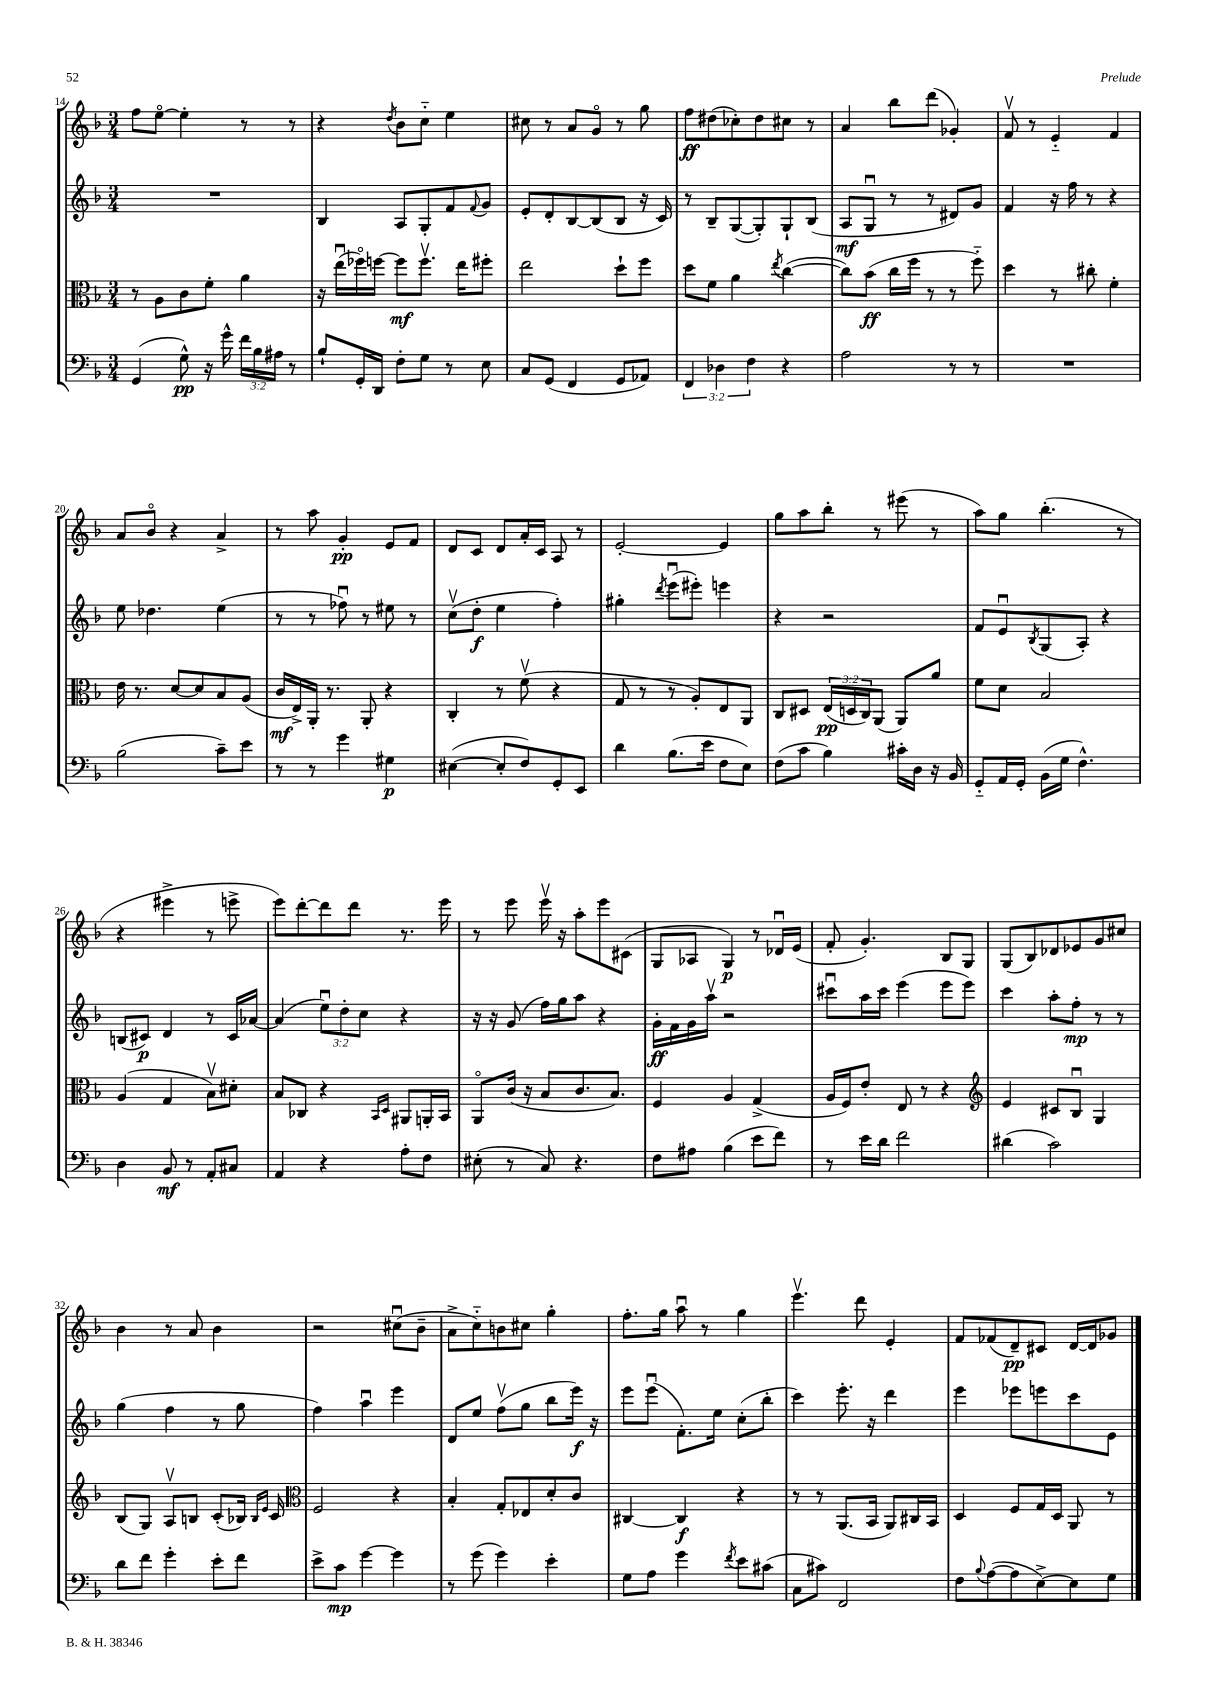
<<
\new StaffGroup <<
\new Staff = "s0" {
    \clef treble \key f \major \numericTimeSignature \time 3/4
    f''8 e''8~\flageolet e''4-. r8 r8 |
    r4 \acciaccatura { d''8 } bes'8 c''8-_ e''4 |
    cis''8 r8 a'8 g'8\flageolet r8 g''8 |
    f''8\ff dis''8( ces''8-.) dis''8 cis''8 r8 |
    a'4 bes''8 d'''8( ges'4-.) |
    f'8\upbow r8 e'4-_ f'4 |
    a'8 bes'8\flageolet r4 a'4-> |
    r8 a''8 g'4-.\pp e'8 f'8 |
    d'8 c'8 d'8 a'16-. c'16 a8 r8 |
    e'2~-. e'4 |
    g''8 a''8 bes''8-. r8 eis'''8( r8 |
    a''8) g''8 bes''4.-.( r8 |
    r4 eis'''4-> r8 e'''8-> |
    e'''8) d'''8~-. d'''8 d'''8 r8. e'''16 |
    r8 e'''8 e'''16\upbow r16 a''8-. e'''8 cis'8( |
    g8 aes8 g4\p) r8 des'16\downbow e'16( |
    f'8-. g'4.-.) bes8 g8 |
    g8( bes8) des'8 ees'8 g'8 cis''8 |
    bes'4 r8 a'8 bes'4 |
    r2 cis''8\downbow( bes'8-- |
    a'8-> c''8-_) b'8 cis''8 g''4-. |
    f''8.-. g''16 a''8\downbow r8 g''4 |
    e'''4.\upbow d'''8 e'4-. |
    f'8 fes'8( d'8--\pp) cis'8 d'16~ d'16 ges'8 \bar "|." |
}
\new Staff = "s1" {
    \clef treble \key f \major \numericTimeSignature \time 3/4 \override Staff.TupletNumber.text = #tuplet-number::calc-fraction-text
    R2. |
    bes4 a8 g8-. f'8 \appoggiatura { f'8 } g'8 |
    e'8-. d'8-. bes8~ bes8( bes8 r16 c'16) |
    r8 bes8-- g8~( g8-.) g8-! bes8( |
    a8\mf g8\downbow r8 r8 dis'8) g'8 |
    f'4 r16 f''16 r8 r4 |
    e''8 des''4. e''4( |
    r8 r8 fes''8\downbow) r8 eis''8 r8 |
    c''8\upbow( d''8-.\f e''4 f''4-.) |
    gis''4-. \acciaccatura { d'''8 } e'''8\downbow( eis'''8-.) e'''4 |
    r4 r2 |
    f'8 e'8\downbow \acciaccatura { bes8 } g8( a8-.) r4 |
    b8( cis'8\p) d'4 r8 cis'16 aes'16~ |
    aes'4( \tuplet 3/2 { e''8\downbow) d''8-. c''8 } r4 |
    r16 r16 g'8( f''16) g''16 a''8 r4 |
    g'16-.\ff f'16 g'16 a''16\upbow r2 |
    cis'''8\downbow a''16 cis'''16 e'''4( e'''8 e'''8) |
    c'''4 a''8-. f''8-.\mp r8 r8 |
    g''4( f''4 r8 g''8 |
    f''4) a''4\downbow e'''4 |
    d'8 e''8 f''8\upbow( g''8 bes''8 e'''16\f) r16 |
    e'''8 e'''8\downbow( f'8.-.) e''16 c''8-.( bes''8-. |
    c'''4) e'''8.-. r16 d'''4 |
    e'''4 ees'''8 e'''8 c'''8 e'8 \bar "|." |
}
\new Staff = "s2" {
    \clef alto \key f \major \numericTimeSignature \time 3/4 \override Staff.TupletNumber.text = #tuplet-number::calc-fraction-text
    r8 a8 c'8 f'8-. a'4 |
    r16 e''16\downbow( fes''16\flageolet) f''16~ f''8\mf f''8.\upbow e''16 fis''8-. |
    e''2 d''8-! f''8 |
    d''8 f'8 a'4 \acciaccatura { e''8 } c''4~( |
    c''8) bes'8\ff( c''16 f''16 r8 r8 f''8-_) |
    d''4 r8 cis''8-. f'4-. |
    e'16 r8. d'8~ d'8 bes8 a8( |
    c'16\mf e16->) a,16-. r8. a,8-. r4 |
    c4-. r8 f'8\upbow( r4 |
    g8 r8 r8 a8-.) e8 a,8 |
    c8 dis8 \tuplet 3/2 { e16\pp( d16 c16) } a,8( a,8) a'8 |
    f'8 d'8 bes2 |
    a4( g4 bes8\upbow) dis'8-. |
    bes8 ces8 r4 \grace { bes,16 d16 } ais,8 a,16-. bes,16 |
    a,8\flageolet c'16( r16 bes8 c'8. bes8.) |
    f4 a4 g4->( |
    a16 f16) e'8-. e8 r8 r4 |
    \clef treble e'4 cis'8 bes8\downbow g4 |
    bes8( g8) a8\upbow b8 c'8-.( bes16) \grace { bes16 e'16 } c'16 |
    \clef alto f2 r4 |
    bes4-. g8-. ees8 d'8-. c'8 |
    cis4~ cis4\f r4 |
    r8 r8 a,8.( bes,16 a,8) cis16 bes,16 |
    d4 f8 g16 d16 a,8 r8 \bar "|." |
}
\new Staff = "s3" {
    \clef bass \key f \major \numericTimeSignature \time 3/4 \override Staff.TupletNumber.text = #tuplet-number::calc-fraction-text
    g,4( g8-^\pp) r16 g'16-^ \tuplet 3/2 { f'16 bes16 ais16 } r8 |
    bes8-! g,16-. d,16 f8-. g8 r8 e8 |
    c8 g,8( f,4 g,8 aes,8) |
    \tuplet 3/2 { f,4 des4 f4 } r4 |
    a2 r8 r8 |
    R2. |
    bes2( c'8--) e'8 |
    r8 r8 g'4 gis4\p |
    eis4~( eis8-. f8) g,8-. e,8 |
    d'4 bes8.( e'16 f8 e8) |
    f8( c'8 bes4) cis'16-. d16 r16 bes,16 |
    g,8-_ a,16 g,16-. bes,16( g16 f4.-^) |
    d4 bes,8\mf r8 a,8-. cis8 |
    a,4 r4 a8-. f8 |
    eis8-.( r8 c8) r4. |
    f8 ais8 bes4( e'8 f'8) |
    r8 e'16 d'16 f'2 |
    dis'4( c'2) |
    d'8 f'8 g'4-. e'8-. f'8 |
    e'8-> c'8\mp g'4~ g'4 |
    r8 g'8( g'4) e'4-. |
    g8 a8 g'4 \acciaccatura { f'8 } e'8 cis'8( |
    c8 cis'8) f,2 |
    f8 \appoggiatura { bes8 } a8~( a8 e8~->) e8 g8 \bar "|." |
}
>>
>>
\layout { \context { \Score currentBarNumber = #14 } }
